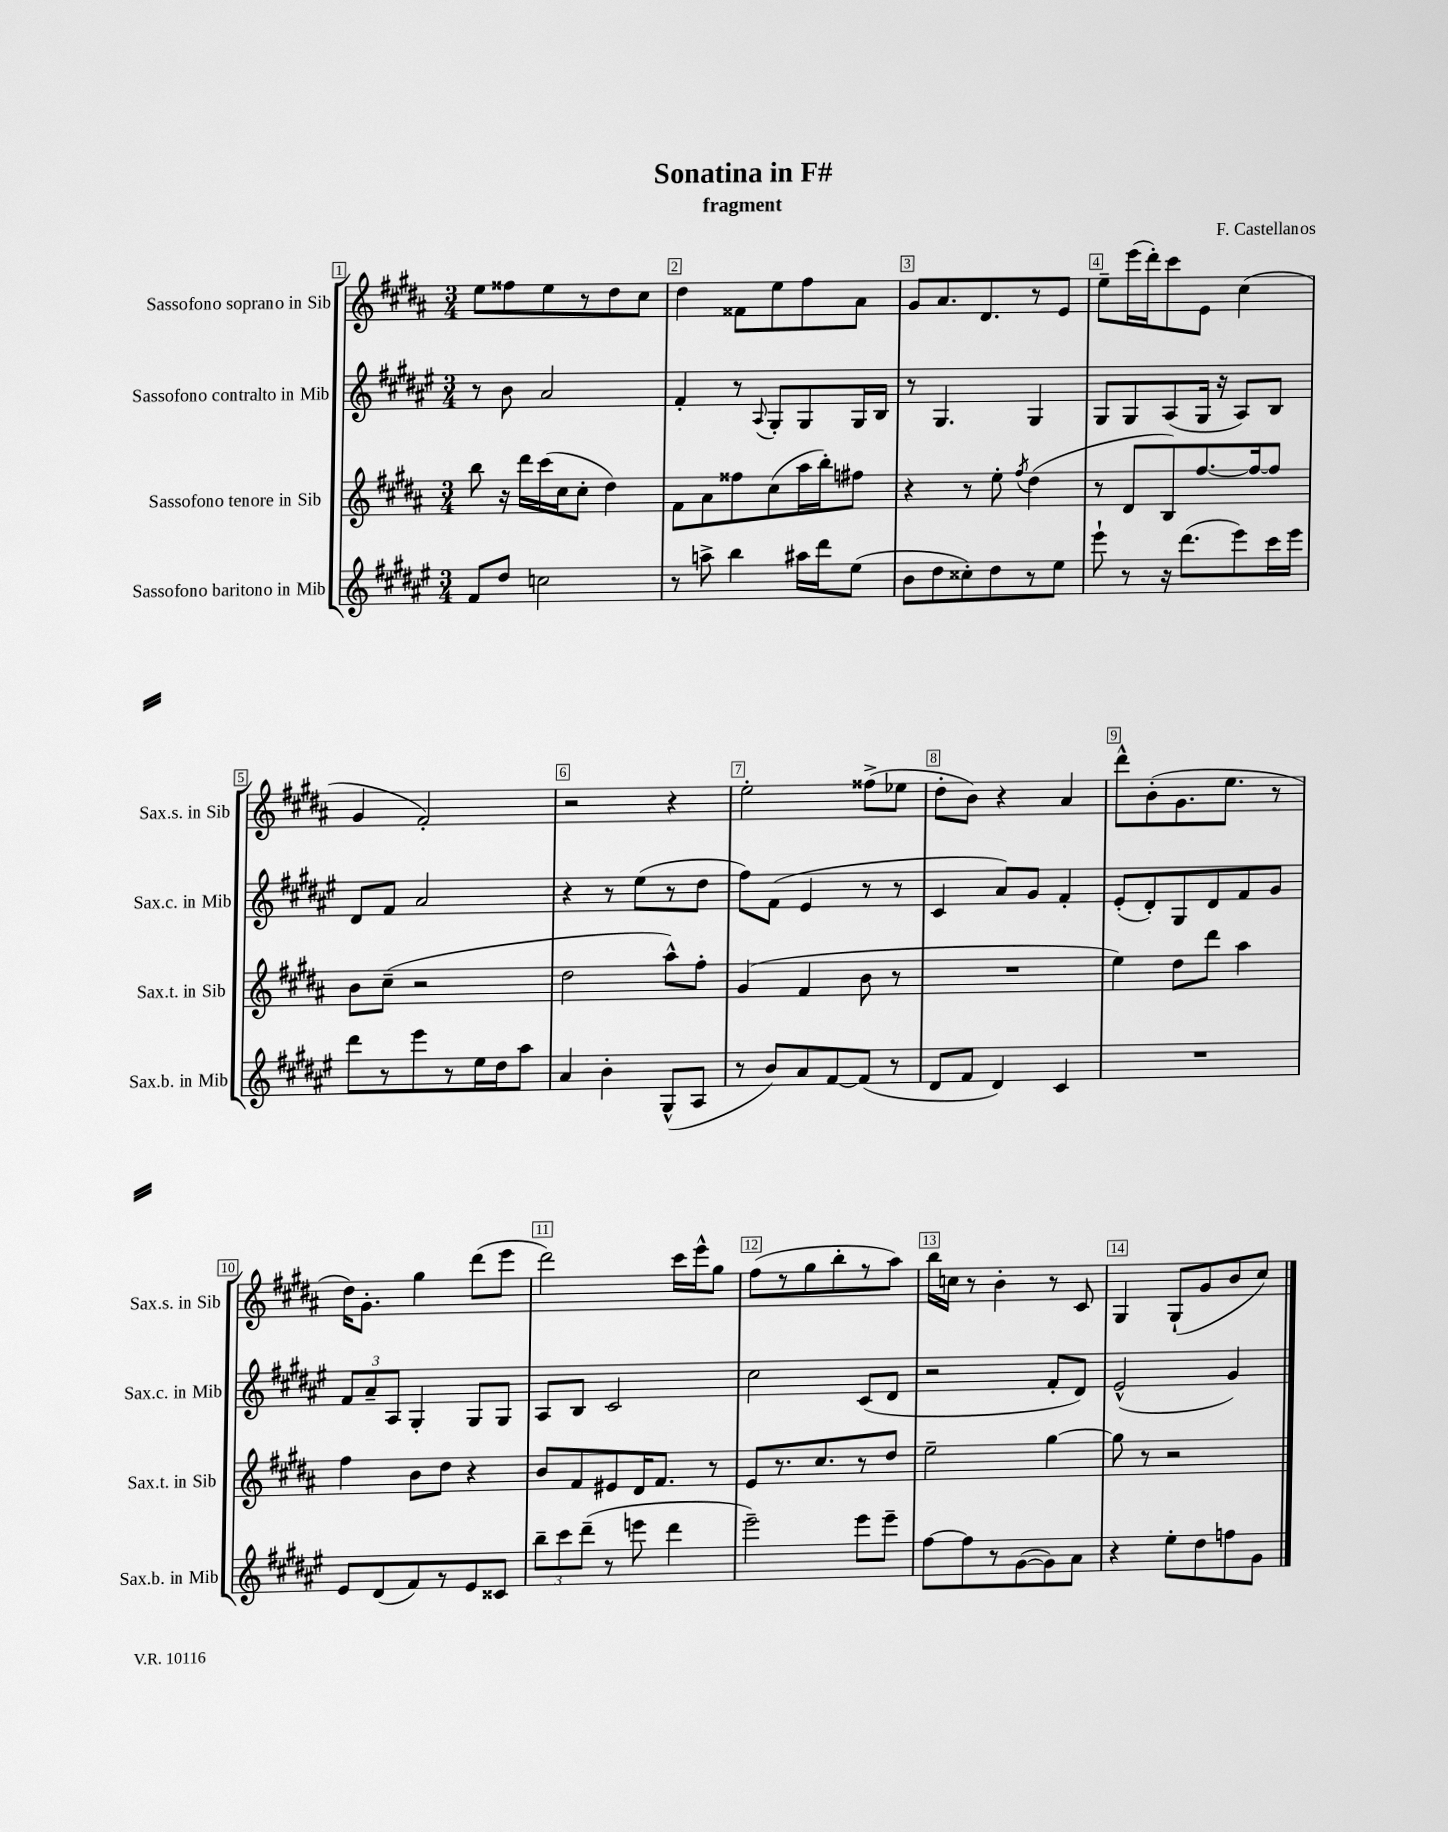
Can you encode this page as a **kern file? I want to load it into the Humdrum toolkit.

**kern	**kern	**kern	**kern
*staff4	*staff3	*staff2	*staff1
*clefG2	*clefG2	*clefG2	*clefG2
*k[f#c#g#d#a#e#]	*k[f#c#g#d#a#]	*k[f#c#g#d#a#e#]	*k[f#c#g#d#a#]
*M3/4	*M3/4	*M3/4	*M3/4
8f#/L	8bb\	8r	8ee\L
8dd#/J	16r	8b\	8ff##\
.	16ddd#\LL	.	.
2cc\	(16ccc#\	2a#/	8ee\
.	16cc#\J	.	.
.	8cc#'\J	.	8r
.	4dd#\)	.	8dd#\
.	.	.	8cc#\J
=	=	=	=
8r	8f#\L	4f#'/	4dd#\
8aa^\	8a#\	.	.
4bb\	8ff##\	8r	8f##\L
.	.	8qqA#/	.
.	(8cc#\	8G#'/L	8ee\
16aa#\LL	16aa#\L	8G#/	8ff#\
16ddd#\J	16bb'\J)	.	.
(8ee#\J	8ff#\J	16G#/L	8a#\J
.	.	16B/JJ	.
=	=	=	=
8b\L	4r	8r	8g#/L
8dd#\	.	4.G#/	8.a#/
8cc##'\)	8r	.	.
.	.	.	8.d#/
8dd#\	8ee'\	.	.
.	8qff#/	.	.
8r	(4dd#\	4G#/	8r
8ee#\J	.	.	8e/J
=	=	=	=
8eee#`\	8r	8G#/L	8ee~\L
8r	8d#/L	8G#/	(16eee\L
.	.	.	16ddd#'\J)
16r	8B/)	(8A#/	8ccc#\
(8.ddd#\L	.	.	.
.	[8.ff#/	16G#/Jk	8e\J
.	.	16r	.
8eee#\)	.	8A#/L)	(4cc#\
.	16ff#/_k	.	.
16ccc#\L	8ff#/]J	8B/J	.
16eee#\JJ	.	.	.
=	=	=	=
8ddd#\L	8b\L	8d#/L	4g#/
8r	(8cc#~\J	8f#/J	.
8eee#\	2r	2a#/	2f#'/)
8r	.	.	.
16ee#\L	.	.	.
16dd#\J	.	.	.
8aa#\J	.	.	.
=	=	=	=
4a#/	2dd#\	4r	2r
4b'\	.	8r	.
.	.	(8ee#\L	.
(8G#^^/L	8aa#^^\L)	8r	4r
8A#/J	8ff#'\J	8dd#\J	.
=	=	=	=
8r	(4g#/	8ff#\L)	2ee'\
8b/L)	.	(8f#\J	.
8a#/	4f#/	4e#/	.
[8f#/	.	.	.
(8f#/]J	8b\	8r	(8ff##^\L
8r	8r	8r	8ee-\J
=	=	=	=
8d#/L	2.r	4c#/	8dd#'\L
8f#/J	.	.	8b\J)
4d#/)	.	8a#/L)	4r
.	.	8g#/J	.
4c#/	.	4f#'/	4a#/
=	=	=	=
2.r	4ee\)	(8e#'/L	8ddd#^^\L
.	.	8d#'/)	(8b'\
.	8dd#\L	8G#/	8.g#\
.	8ddd#\J	8d#/	.
.	.	.	8.ee\J
.	4aa#\	8f#/	.
.	.	8g#/J	8r
=	=	=	=
8e#/L	4ff#\	12f#/L	16dd#\LK)
.	.	.	8.g#'\J
.	.	12a#~/	.
(8d#/	.	.	.
.	.	12A#/J	.
8f#/)	8b\L	4G#'/	4gg#\
8r	8dd#\J	.	.
8e#/	4r	8G#/L	(8ddd#\L
8c##/J	.	8G#/J	8eee\J
=	=	=	=
12bb~\L	8b/L	8A#/L	2ddd#\)
12ccc#\	.	.	.
.	8f#/	8B/J	.
(12ddd#~\J	.	.	.
8r	8e#/	2c#/	.
8eee\	16d#/K	.	.
.	8.f#/J	.	.
4ddd#\	.	.	16ccc#\LL
.	.	.	16eee^^\J
.	8r	.	8gg#\J
=	=	=	=
2eee#~\)	8e/L	2cc#\	(8ff#\L
.	8.r	.	8r
.	.	.	8gg#\
.	8.cc#/	.	.
.	.	.	8bb'\
8eee#\L	8r	(8c#/L	8r
8eee#~\J	8dd#/J	8d#/J	8aa#\J)
=	=	=	=
[8ff#\L	2ee~\	2r	16bb\LL
.	.	.	16cc\JJ
8ff#\]	.	.	8r
8r	.	.	4b'\
([8g#\	.	.	.
8g#\])	[4gg#\	8f#'/L	8r
8a#\J	.	8d#/J)	8c#/
=	=	=	=
4r	8gg#\]	(2e#^^/	4G#/
.	8r	.	.
8ee#'\L	2r	.	(8G#`/L
8dd#\	.	.	8g#/
8ff\	.	4g#/)	8b/
8g#\J	.	.	8cc#/J)
==	==	==	==
*-	*-	*-	*-
